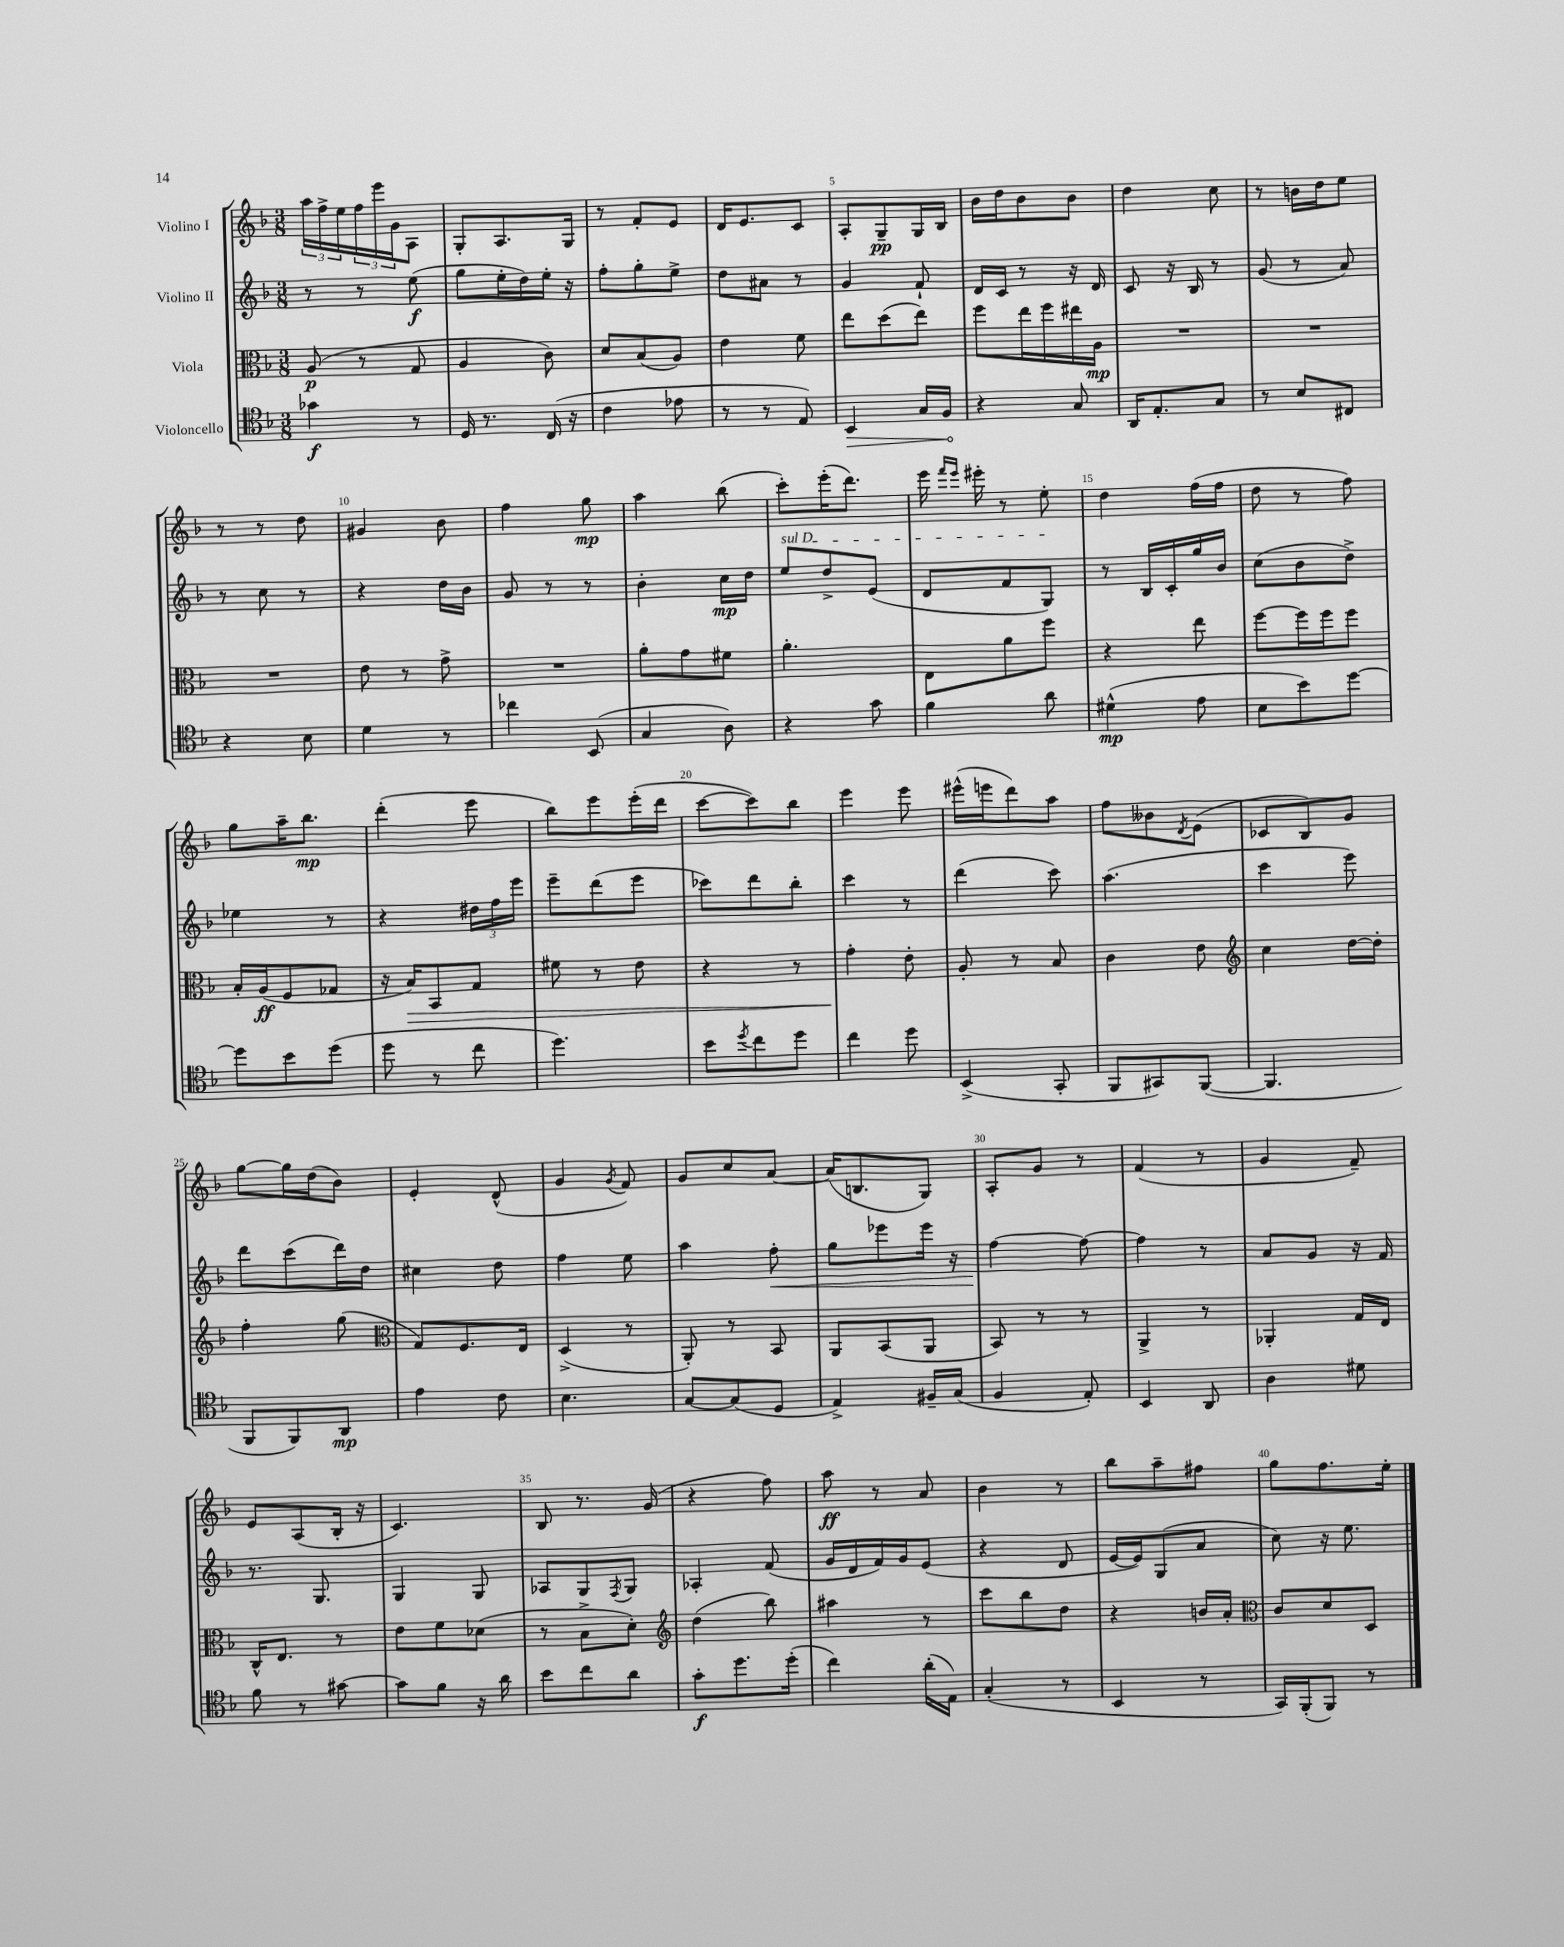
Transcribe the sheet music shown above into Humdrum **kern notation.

**kern	**kern	**kern	**kern
*staff4	*staff3	*staff2	*staff1
*clefC4	*clefC3	*clefG2	*clefG2
*k[b-]	*k[b-]	*k[b-]	*k[b-]
*M3/8	*M3/8	*M3/8	*M3/8
4g-	(8A	8r	24aa
.	.	.	24ff^
.	.	.	24ee
.	8r	8r	24ff
.	.	.	24eee
.	.	.	24g
8r	8G	(8ee	8A
=	=	=	=
16D	4A	8gg	8G'
8.r	.	.	.
.	.	16ee'	8.A
.	.	16dd)	.
(16C	8c)	16ee'	.
16r	.	16r	16G
=	=	=	=
4c	8d	8ff'	8r
.	(8B-	8gg'	8f'
8e-	8A)	8ee^	8e
=	=	=	=
8r	4e	8dd	16d
.	.	.	8.e
8r	.	8a#	.
8E)	8f	8r	8c
=	=	=	=
4BB-	8ee	4g	8A'
.	(8dd	.	8G~
16G	8ee)	8f`	16G
16F	.	.	16B-
=	=	=	=
4r	8ff	16d	16b-
.	.	16c	16dd
.	16ee	8r	8b-
.	16ff	.	.
8G	16ee#	16r	8b-
.	16A	16d	.
=	=	=	=
16AA	4.r	8c	4dd
8.E'	.	.	.
.	.	16r	.
.	.	16B-	.
8G	.	8r	8cc
=	=	=	=
8r	4.r	(8g	8r
8B-	.	8r	16b
.	.	.	16dd
8C#	.	8a)	8ee
=	=	=	=
4r	4.r	8r	8r
.	.	8cc	8r
8B-	.	8r	8dd
=	=	=	=
4d	8e	4r	4g#
.	8r	.	.
8r	8g^	16dd	8b-
.	.	16b-	.
=	=	=	=
4cc-	4.r	8g	4ff
.	.	8r	.
(8BB-	.	8r	8gg
=	=	=	=
4G	8a'	4b-'	4aa
.	8g	.	.
8A)	8f#	16cc	(8bb-
.	.	16dd	.
=	=	=	=
4r	4.a'	8ee	8ccc')
.	.	8dd^	(16eee'
.	.	.	8.ddd)
8g	.	(8e	.
=	=	=	=
4f	8E	8d	16eee
.	.	.	16qqfff
.	.	.	16qqeee
.	.	.	16eee#'
.	8a	8f	8r
8a	8ff	8G)	8ee'
=	=	=	=
(4d#^^	4r	8r	4dd
.	.	16B-	.
.	.	16c'	.
8e	8ee	16gg	(16ff
.	.	16b-	16ff
=	=	=	=
8B-	[8ff	(8cc	8dd
8b-)	16ff]	8b-	8r
.	16ff	.	.
[8dd	8ff	8dd^)	8ff)
=	=	=	=
8dd]	16B-'	4ee-	8gg
.	(16A	.	.
8b-	8F	.	16aa~
.	.	.	8.bb-
(8dd	8G-	8r	.
=	=	=	=
8dd	16r	4r	(4ddd'
.	16B-)	.	.
8r	8BB-	.	.
8cc	8G	24dd#	8eee
.	.	24ff	.
.	.	24eee	.
=	=	=	=
4.dd)	8f#	8eee~	8bb-)
.	8r	(8ddd	8eee
.	8e	8eee	(16eee'
.	.	.	16ddd
=	=	=	=
8b-	4r	8ccc-)	[8ccc
8qdd	.	.	.
8cc	.	8ddd	8ccc])
8dd	8r	8bb-'	8bb-
=	=	=	=
4cc	4g'	4ccc	4eee
8dd	8e'	8r	8eee
=	=	=	=
(4BB-^	8A'	(4ddd	(16eee#^^
.	.	.	16eee
.	8r	.	8ddd)
8GG'	8B-	8ccc)	8aa
=	=	=	=
8FF	4c	(4.aa	8ff
8GG#)	.	.	8b--
.	.	.	8qd
([8FF	8e	.	(8e
=	=	=	=
*	*clefG2	*	*
4.FF]	4cc	4ccc	8c-
.	.	.	8B-)
.	[16dd	8eee)	8g
.	16dd']	.	.
=	=	=	=
8FF	4ff'	8ddd	[8gg
8FF)	.	(8ccc	16gg]
.	.	.	(16dd
8AA	(8gg	16ddd)	8b-)
.	.	16dd	.
=	=	=	=
*	*clefC3	*	*
4e	8G)	4cc#	4e'
.	8.F	.	.
8c	.	8dd	(8d^^
.	16E	.	.
=	=	=	=
4.B-	(4D^	4ff	4g
.	.	.	8qg
.	8r	8ee	8f)
=	=	=	=
[8G	8AA')	4aa	8g
(8G]	8r	.	8cc
8D	8BB-	8ff'	[8a
=	=	=	=
4E^)	8AA	8gg	(16a]
.	.	.	8.B
.	(8BB-	8eee-	.
16F#~	8AA	16eee-	8G)
(16G	.	16r	.
=	=	=	=
4F	8BB-)	[4ff	8A'
.	8r	.	8g
8E')	8r	8ff_	8r
=	=	=	=
4BB-	4AA^	4ff]	(4f
8AA	8r	8r	8r
=	=	=	=
4A	4AA-'	8a	4g
.	.	8g	.
8d#	16G	16r	8f~)
.	16E	16f	.
=	=	=	=
8f	16C^^	8.r	8e
.	8.E	.	.
8r	.	.	(8A
.	.	8.G	.
[8g#	8r	.	16B-'
.	.	.	16r
=	=	=	=
8g#]	8e	4G	4.c)
8f	8f	.	.
16r	(8d-	8G	.
16a	.	.	.
=	=	=	=
8b-	8r	8A-	8B-
8cc	8B-^	8G	8.r
.	.	8qF	.
8a	8d')	8G	.
.	.	.	(16g
=	=	=	=
*	*clefG2	*	*
8g'	(4dd	4A-'	4r
8.dd	.	.	.
.	8bb-)	(8f	8ff)
(16dd'	.	.	.
=	=	=	=
4cc)	4aa#	16g	8aa
.	.	16d	.
.	.	16f)	8r
.	.	16g	.
(16a'	8r	(8e	8a
16E)	.	.	.
=	=	=	=
(4G'	8ccc	4r	4b-
.	8bb-	.	.
8r	8dd	8d	8r
=	=	=	=
4BB-	4r	[16e	8bb-
.	.	16e])	.
.	.	(8G	8aa~
8r	16b	8a	8ff#
.	16a'	.	.
=	=	=	=
*	*clefC3	*	*
16GG)	8c	8cc)	8gg
(16FF'	.	.	.
8FF)	8d	16r	8.ff
.	.	8.ee	.
8r	8D	.	.
.	.	.	16ee'
==	==	==	==
*-	*-	*-	*-
